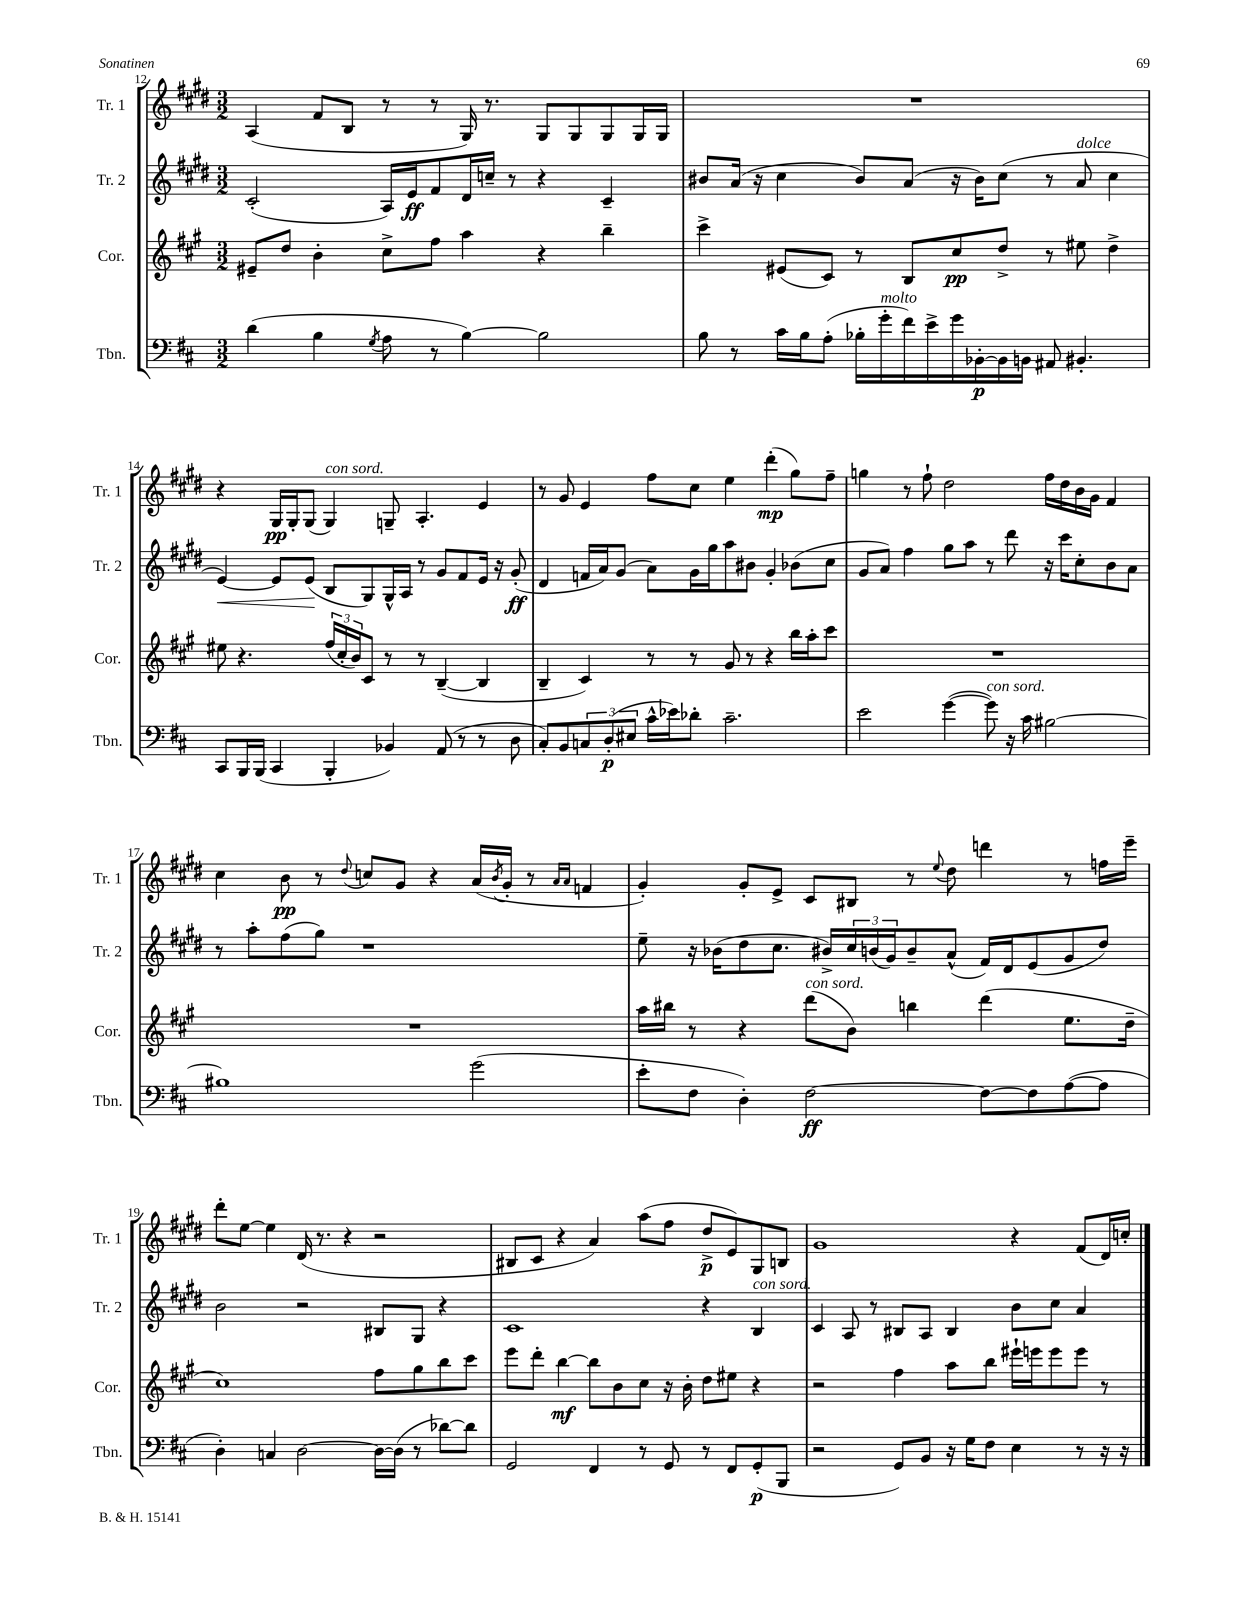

**kern	**kern	**kern	**kern
*staff4	*staff3	*staff2	*staff1
*clefF4	*clefG2	*clefG2	*clefG2
*k[f#c#]	*k[f#c#g#]	*k[f#c#g#d#]	*k[f#c#g#d#]
*M3/2	*M3/2	*M3/2	*M3/2
(4d	8e#~	(2c#'	(4A
.	8dd	.	.
4B	4b'	.	8f#
.	.	.	8B
8qG	.	.	.
8A	8cc#^	16A)	8r
.	.	16e	.
8r	8ff#	8f#	8r
[4B)	4aa	16d#	16G#)
.	.	16cc~	8.r
.	.	8r	.
2B]	4r	4r	8G#
.	.	.	8G#
.	4bb~	4c#~	8G#
.	.	.	16G#
.	.	.	16G#
=	=	=	=
8B	4ccc#^	8b#	1.r
8r	.	(16a	.
.	.	16r	.
16c#	(8e#	4cc#	.
16B	.	.	.
(8A'	8c#)	.	.
16B-'	8r	8b#)	.
16g'	.	.	.
16f#)	8B	(8a	.
16e^	.	.	.
16g	8cc#	16r	.
[16BB-'	.	16b#)	.
16BB-]	8dd^	(8cc#	.
16BB	.	.	.
8AA#	8r	8r	.
4.BB#'	8ee#	8a	.
.	4dd^	4cc#	.
=	=	=	=
8CC#	8ee#	[4e)	4r
16BBB	4.r	.	.
(16BBB	.	.	.
4CC#	.	8e]	16G#
.	.	.	16G#'
.	.	(8e	(8G#
4BBB'	(24ff#	8B	4G#)
.	24cc#'	.	.
.	24b)	.	.
.	8c#	8G#)	.
4BB-)	8r	16G#^^	8G~
.	.	16A	.
.	8r	8r	4.A'
(8AA	([4B~	8g#	.
8r	.	8f#	.
8r	4B]	16e	4e
.	.	16r	.
8D	.	(8g#'	.
=	=	=	=
8C#')	4B~	4d#	8r
8BB	.	.	8g#
12C	4c#)	16f	4e
.	.	16a)	.
(12D'	.	.	.
.	.	(8g#	.
12E#	.	.	.
16c#^^	8r	8a)	8ff#
16e-)	.	.	.
8d-'	8r	16g#	8cc#
.	.	16gg#	.
2.c#~	8g#	8aa	4ee
.	8r	8b#	.
.	4r	4g#'	(4ddd#'
.	16bb	(8b-	8gg#)
.	16aa'	.	.
.	8ccc#	8cc#	8ff#~
=	=	=	=
2e	1.r	8g#	4gg
.	.	8a)	.
.	.	4ff#	8r
.	.	.	8ff#`
([4g	.	8gg#	2dd#
.	.	8aa	.
8g])	.	8r	.
16r	.	8ddd#	.
16c#	.	.	.
[2B#	.	16r	16ff#
.	.	16ccc#	16dd#
.	.	8cc#'	16b
.	.	.	16g#
.	.	8b	4f#
.	.	8a	.
=	=	=	=
1B#]	1.r	8r	4cc#
.	.	8aa'	.
.	.	(8ff#	8b
.	.	8gg#)	8r
.	.	.	8qqdd#
.	.	1r	8cc
.	.	.	8g#
.	.	.	4r
(2g	.	.	(16a
.	.	.	8qb
.	.	.	16g#'
.	.	.	8r
.	.	.	16qqa
.	.	.	16qqa
.	.	.	4f
=	=	=	=
8e'	16aa	8ee~	4g#')
.	16bb#	.	.
8F#	8r	16r	.
.	.	(16b-	.
4D')	4r	8dd#	8g#'
.	.	8.cc#	8e^
[2F#	(8ddd	.	8c#
.	.	16b#^)	.
.	8b)	24cc#	8B#
.	.	(24b	.
.	.	24g#)	.
.	4bb	8b~	8r
.	.	.	8qqee
.	.	(8a^^	8dd#
8F#_	(4ddd	16f#)	4ddd
.	.	16d#	.
8F#]	.	(8e	.
([8A	8.ee	8g#	8r
8A]	.	8dd#)	16ff
.	16dd~	.	16eee~
=	=	=	=
4D')	1cc#)	2b	8ddd#'
.	.	.	[8ee
4C	.	.	4ee]
[2D	.	2r	(16d#
.	.	.	8.r
.	.	.	4r
16D_	8ff#	8B#	2r
(16D]	.	.	.
8r	8gg#	8G#	.
[8d-)	8bb	4r	.
8d-]	8ccc#	.	.
=	=	=	=
2GG	8eee	1c#	8B#
.	8ddd'	.	8c#
.	[4bb	.	4r
4FF#	8bb]	.	4a)
.	8b	.	.
8r	8cc#	.	(8aa
8GG	16r	.	8ff#
.	16b'	.	.
8r	8dd	4r	8dd#^
8FF#	8ee#	.	8e)
(8GG'	4r	4B	8G#
8BBB	.	.	8B
=	=	=	=
2r	2r	4c#	1g#
.	.	8A	.
.	.	8r	.
8GG)	4ff#	8B#	.
8BB	.	8A	.
16r	8aa	4B#	.
16G	.	.	.
8F#	8bb	.	.
4E	16eee#`	8b	4r
.	16eee	.	.
.	8eee	8cc#	.
8r	8eee	4a	(8f#
16r	8r	.	16d#)
16r	.	.	16cc'
==	==	==	==
*-	*-	*-	*-
